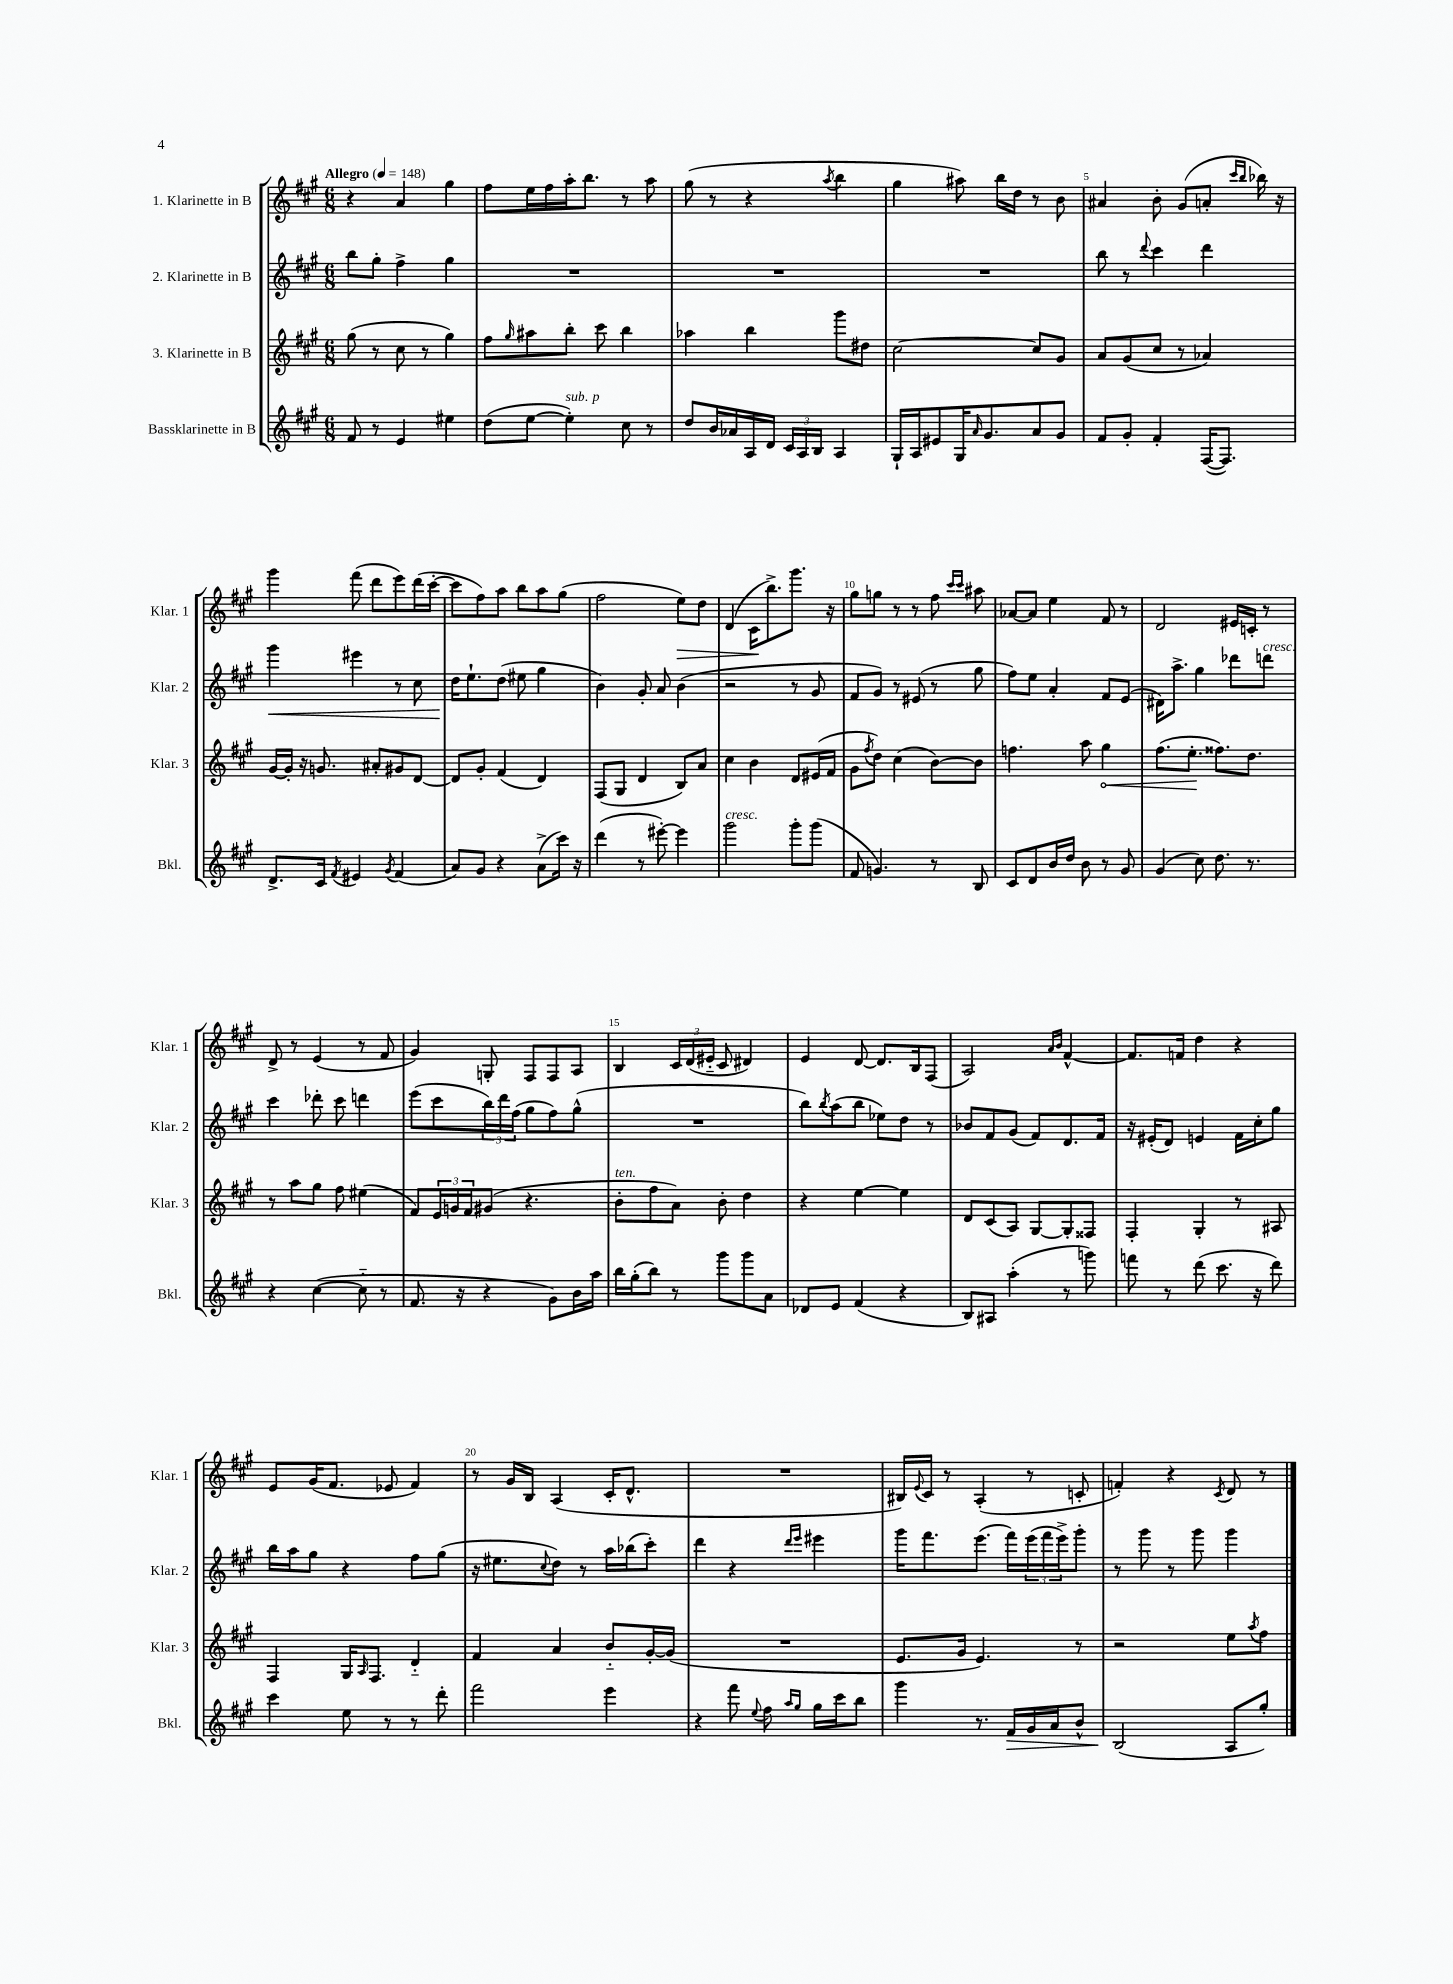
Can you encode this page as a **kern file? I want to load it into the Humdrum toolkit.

**kern	**dynam	**kern	**dynam	**kern	**dynam	**kern	**dynam
*part4	*part4	*part3	*part3	*part2	*part2	*part1	*part1
*staff4	*staff4	*staff3	*staff3	*staff2	*staff2	*staff1	*staff1
*I"Bassklarinette in B	*	*I"3. Klarinette in B	*	*I"2. Klarinette in B	*	*I"1. Klarinette in B	*
*I'Bkl.	*	*I'Klar. 3	*	*I'Klar. 2	*	*I'Klar. 1	*
*clefG2	*	*clefG2	*	*clefG2	*	*clefG2	*
*k[f#c#g#]	*	*k[f#c#g#]	*	*k[f#c#g#]	*	*k[f#c#g#]	*
*M6/8	*	*M6/8	*	*M6/8	*	*M6/8	*
*MM148	*	*MM148	*	*MM148	*	*MM148	*
=1	=1	=1	=1	=1	=1	=1	=1
!	!	!	!	!	!	!LO:TX:a:B:t=Allegro	!
8f#/	.	(8gg#\	.	8bb\L	.	4r	.
8r	.	8r	.	8gg#'\J	.	.	.
4e/	.	8cc#\	.	4ff#^\	.	4a/	.
.	.	8r	.	.	.	.	.
4ee#X\	.	4gg#\)	.	4gg#\	.	4gg#\	.
=2	=2	=2	=2	=2	=2	=2	=2
(8dd\L	.	8ff#\L	.	2.r	.	8ff#\L	.
.	.	16qqgg#/	.	.	.	.	.
[8ee\J	.	8aa#X\	.	.	.	16ee\L	.
.	.	.	.	.	.	16ff#\	.
!LO:TX:a:i:t=sub. p	!	!	!	!	!	!	!
4ee'\])	.	8bb'\J	.	.	.	16aa'\J	.
.	.	.	.	.	.	8.bb\J	.
.	.	8ccc#\	.	.	.	.	.
8cc#\	.	4bb\	.	.	.	8r	.
8r	.	.	.	.	.	8aa\	.
=3	=3	=3	=3	=3	=3	=3	=3
8dd/L	.	4aa-X\	.	2.r	.	(8gg#\	.
16b/L	.	.	.	.	.	8r	.
16a-X/	.	.	.	.	.	.	.
16A/	.	4bb\	.	.	.	4r	.
16d/JJ	.	.	.	.	.	.	.
24c#/LL	.	.	.	.	.	.	.
24A/	.	.	.	.	.	.	.
24B/JJ	.	.	.	.	.	.	.
.	.	.	.	.	.	8qaa/	.
4A/	.	8ggg#\L	.	.	.	4bb\	.
.	.	8dd#X\J	.	.	.	.	.
=4	=4	=4	=4	=4	=4	=4	=4
16G#`/LL	.	[2cc#\	.	2.r	.	4gg#\	.
16A/J	.	.	.	.	.	.	.
8e#X/	.	.	.	.	.	.	.
16G#/K	.	.	.	.	.	8aa#X\)	.
16qqa/	.	.	.	.	.	.	.
8.g#/	.	.	.	.	.	.	.
.	.	.	.	.	.	16bb\LL	.
.	.	.	.	.	.	16dd\JJ	.
8a/	.	8cc#/L]	.	.	.	8r	.
8g#/J	.	8g#/J	.	.	.	8b\	.
=5	=5	=5	=5	=5	=5	=5	=5
8f#/L	.	8a/L	.	8bb\	.	4a#X/	.
8g#'/J	.	(8g#/	.	8r	.	.	.
.	.	.	.	8qqddd/	.	.	.
4f#'/	.	8cc#/J	.	4ccc#\	.	8b'\	.
.	.	8r	.	.	.	(8g#/L	.
([16F#/KL	.	4a-X/)	.	4ddd\	.	8an'/J	.
8.F#/J])	.	.	.	.	.	.	.
.	.	.	.	.	.	16qqccc#/LL	.
.	.	.	.	.	.	16qqbb/JJ	.
.	.	.	.	.	.	16bb-X\)	.
.	.	.	.	.	.	16r	.
!!LO:LB:g=z
=6	=6	=6	=6	=6	=6	=6	=6
!	!	!	!	!	!LO:HP:b	!	!
8.d^/L	.	[16g#/LL	.	4ggg#\	<	4ggg#\	.
.	.	16g#'/JJ]	.	.	.	.	.
.	.	16r	.	.	.	.	.
16c#/Jk	.	8.gn/	.	.	.	.	.
8qf#/	.	.	.	.	.	.	.
4e#X/	.	.	.	4eee#X\	.	(8fff#\	.
.	.	8a#X'/L	.	.	.	8ddd\L	.
8qg#/	.	.	.	.	.	.	.
(4f#/	.	8g#X/	.	8r	.	8eee\)	.
.	.	[8d/J	.	8cc#\	.	(16ddd\L	.
.	.	.	.	.	.	[16ccc#'\JJ	.
=7	=7	=7	=7	=7	=7	=7	=7
8a/L)	.	8d/L]	.	16dd\KL	.	8ccc#\L]	.
.	.	.	.	8.ee`\	[	.	.
8g#/J	.	8g#'/J	.	.	.	8ff#\)	.
4r	.	(4f#/	.	(8dd\J	.	8aa\J	.
.	.	.	.	8ee#X\	.	8bb\L	.
(8a^\L	.	4d/)	.	4gg#\	.	8aa\	.
16ccc#\Jk)	.	.	.	.	.	(8gg#\J	.
16r	.	.	.	.	.	.	.
=8	=8	=8	=8	=8	=8	=8	=8
(4ddd\	.	(8F#/L	.	4b\)	.	2ff#\	.
.	.	8G#/J	.	.	.	.	.
8r	.	4d/	.	8g#'/	.	.	.
[8eee#X'\)	.	.	.	8a/	.	.	.
!	!	!	!	!	!	!	!LO:HP:b
4eee#\]	.	8B/L)	.	(4b\	.	8ee\L)	>
.	.	8a/J	.	.	.	8dd\J	.
=9	=9	=9	=9	=9	=9	=9	=9
!LO:TX:a:i:t=cresc.	!	!	!	!	!	!	!
2ggg#\	.	4cc#\	.	2r	.	(4d/	.
.	.	4b\	.	.	.	16c#\KL	.
.	.	.	.	.	.	8.bb^\)	]
8ggg#'\L	.	8d/L	.	8r	.	8.ggg#\J	.
(8ggg#\J	.	(16e#X/L	.	8g#/	.	.	.
.	.	16f#/JJ	.	.	.	16r	.
=10	=10	=10	=10	=10	=10	=10	=10
8f#/	.	8g#\L	.	8f#/L	.	8gg#\L	.
.	.	8qff#/	.	.	.	.	.
4.gn/)	.	8dd\J)	.	8g#/J)	.	8ggn\J	.
.	.	(4cc#\	.	8r	.	8r	.
.	.	.	.	(8e#X/	.	8r	.
8r	.	[8b\L)	.	8r	.	8ff#\	.
.	.	.	.	.	.	16qqccc#/LL	.
.	.	.	.	.	.	16qqccc#/JJ	.
8B/	.	8b\J]	.	8gg#\	.	8aa#X\	.
=11	=11	=11	=11	=11	=11	=11	=11
8c#/L	.	4.ffn\	.	8ff#\L)	.	[8a-X/L	.
8d/	.	.	.	8ee\J	.	8a-/J]	.
16b/L	.	.	.	4a'/	.	4ee\	.
16dd/JJ	.	.	.	.	.	.	.
8b\	.	8aa\	.	.	.	.	.
!	!	!	!LO:HP:b	!	!	!	!
8r	.	4gg#\	<	8f#/L	.	8f#/	.
8g#/	.	.	.	(8e/J	.	8r	.
=12	=12	=12	=12	=12	=12	=12	=12
(4g#/	.	(8.ff#\L	.	16d#X\KL)	.	2d/	.
.	.	.	.	8.aa^\J	.	.	.
.	.	8.ee'\J	.	.	.	.	.
8cc#\)	.	.	.	4gg#\	.	.	.
8.dd\	.	8.ff##X\L)	[	.	.	.	.
.	.	.	.	8ddd-X\L	.	16e#X/LL	.
8.r	.	8.dd\J	.	.	.	16cn'/JJ	.
!	!	!	!	!LO:TX:a:i:t=cresc.	!	!	!
.	.	.	.	8dddn\J	.	8r	.
!!LO:LB:g=z
=13	=13	=13	=13	=13	=13	=13	=13
4r	.	8r	.	4ccc#\	.	8d^/	.
.	.	8aa\L	.	.	.	8r	.
([4cc#\	.	8gg#\J	.	8ddd-X'\	.	(4e/	.
.	.	8ff#\	.	8ccc#\	.	.	.
8cc#\]	.	(4ee#X\	.	4dddn\	.	8r	.
8r	.	.	.	.	.	8f#/	.
=14	=14	=14	=14	=14	=14	=14	=14
8.f#/	.	8f#/L)	.	(8eee\L	.	4g#/)	.
.	.	24e/L	.	8ccc#\	.	.	.
.	.	24gn/	.	.	.	.	.
16r	.	.	.	.	.	.	.
.	.	24f#/J	.	.	.	.	.
4r	.	(8g#X/J	.	24bb\L)	.	8Gn'/	.
.	.	.	.	24ddd\	.	.	.
.	.	.	.	(24ff#\JJ	.	.	.
.	.	4.r	.	8gg#\L	.	8F#/L	.
8g#\L)	.	.	.	8ff#\)	.	8F#/	.
16b\L	.	.	.	(8gg#^^\J	.	8A/J	.
16aa\JJ	.	.	.	.	.	.	.
=15	=15	=15	=15	=15	=15	=15	=15
!	!	!LO:TX:a:i:t=ten.	!	!	!	!	!
16bb\LL	.	8b'\L	.	2.r	.	4B/	.
(16gg#'\J	.	.	.	.	.	.	.
8bb\J)	.	8ff#\	.	.	.	.	.
8r	.	8a\J)	.	.	.	24c#/LL	.
.	.	.	.	.	.	(24d/	.
.	.	.	.	.	.	24e#X/JJ	.
8ggg#\L	.	8b'\	.	.	.	8c#/	.
8ggg#\	.	4dd\	.	.	.	4d#X/)	.
8a\J	.	.	.	.	.	.	.
=16	=16	=16	=16	=16	=16	=16	=16
8d-X/L	.	4r	.	8bb\L)	.	4e/	.
.	.	.	.	8qbb/	.	.	.
8e/J	.	.	.	(8aa\	.	.	.
(4f#/	.	[4ee\	.	8bb\J	.	[8d/	.
.	.	.	.	8ee-X\L)	.	8.d/L]	.
4r	.	4ee\]	.	8dd\J	.	.	.
.	.	.	.	.	.	16B/k	.
.	.	.	.	8r	.	(8F#/J	.
=17	=17	=17	=17	=17	=17	=17	=17
8B/L)	.	8d/L	.	8b-X/L	.	2A/)	.
8A#X/J	.	(8c#/	.	8f#/	.	.	.
(4aa'\	.	8A/J)	.	(8g#/J	.	.	.
.	.	[8G#/L	.	8f#/L)	.	.	.
.	.	.	.	.	.	16qqa/LL	.
.	.	.	.	.	.	16qqb/JJ	.
8r	.	8G#'/]	.	8.d/	.	[4f#^^/	.
8gggn\)	.	8F##X/J	.	.	.	.	.
.	.	.	.	16f#/Jk	.	.	.
=18	=18	=18	=18	=18	=18	=18	=18
8fffn\	.	4F#'/	.	16r	.	8.f#/L]	.
.	.	.	.	(16e#X'/KL	.	.	.
8r	.	.	.	8d/J)	.	.	.
.	.	.	.	.	.	16fn/Jk	.
(8ddd\	.	4G#'/	.	4en/	.	4dd\	.
8.ccc#\	.	.	.	.	.	.	.
.	.	8r	.	16f#\LL	.	4r	.
16r	.	.	.	16cc#'\J	.	.	.
8ddd\)	.	8A#X/	.	8gg#\J	.	.	.
!!LO:LB:g=z
=19	=19	=19	=19	=19	=19	=19	=19
4ccc#\	.	4F#/	.	16bb\LL	.	8e/L	.
.	.	.	.	16aa\J	.	.	.
.	.	.	.	8gg#\J	.	(16g#/K	.
.	.	.	.	.	.	8.f#/J	.
8ee\	.	16G#/KL	.	4r	.	.	.
.	.	16qqA/	.	.	.	.	.
.	.	8.F#/J	.	.	.	.	.
8r	.	.	.	.	.	8e-X/	.
8r	.	4d/	.	8ff#\L	.	4f#/)	.
8ddd'\	.	.	.	(8gg#\J	.	.	.
=20	=20	=20	=20	=20	=20	=20	=20
2fff#\	.	4f#/	.	16r	.	8r	.
.	.	.	.	8.ee#X\L	.	.	.
.	.	.	.	.	.	16g#/LL	.
.	.	.	.	.	.	16B/JJ	.
.	.	.	.	8qqcc#/	.	.	.
.	.	4a/	.	8dd\J)	.	(4A/	.
.	.	.	.	8r	.	.	.
4eee\	.	8b/L	.	16aa\LL	.	16c#'/KL	.
.	.	.	.	(16bb-X\J	.	8.d^^/J	.
.	.	[16g#'/L	.	8ccc#'\J)	.	.	.
.	.	(16g#/JJ]	.	.	.	.	.
=21	=21	=21	=21	=21	=21	=21	=21
4r	.	2.r	.	4ddd\	.	2.r	.
8fff#\	.	.	.	4r	.	.	.
8qqee/	.	.	.	.	.	.	.
8ff#\	.	.	.	.	.	.	.
16qqaa/LL	.	.	.	16qqddd/LL	.	.	.
16qqgg#/JJ	.	.	.	16qqeee/JJ	.	.	.
16gg#\LL	.	.	.	4eee#X\	.	.	.
16ccc#\J	.	.	.	.	.	.	.
8bb\J	.	.	.	.	.	.	.
=22	=22	=22	=22	=22	=22	=22	=22
4ggg#\	.	8.e/L	.	16ggg#\KL	.	16B#X/LL)	.
.	.	.	.	.	.	8qqe/	.
.	.	.	.	8.fff#\	.	16c#/JJ	.
.	.	.	.	.	.	8r	.
.	.	16g#/Jk	.	.	.	.	.
8.r	.	4.e/)	.	(8.eee\J	.	(4A'/	.
!	!LO:HP:b	!	!	!	!	!	!
16f#/LL	>	.	.	16fff#\LL)	.	.	.
16g#/	.	.	.	(24eee\	.	8r	.
.	.	.	.	24fff#\	.	.	.
16a/J	.	.	.	.	.	.	.
.	.	.	.	24eee^\J)	.	.	.
8b^^/J	.	8r	.	8ggg#'\J	.	8cn'/	.
=23	=23	=23	=23	=23	=23	=23	=23
(2B/	.	2r	.	8r	.	4fn'/)	.
.	.	.	.	8ggg#\	.	.	.
.	.	.	.	8r	.	4r	.
.	.	.	.	8ggg#\	.	.	.
.	.	.	.	.	.	8qc#/	.
8A/L	]	8ee\L	.	4ggg#\	.	8d/	.
.	.	8qaa/	.	.	.	.	.
8gg#'/J)	.	8ff#\J	.	.	.	8r	.
==	==	==	==	==	==	==	==
*-	*-	*-	*-	*-	*-	*-	*-
